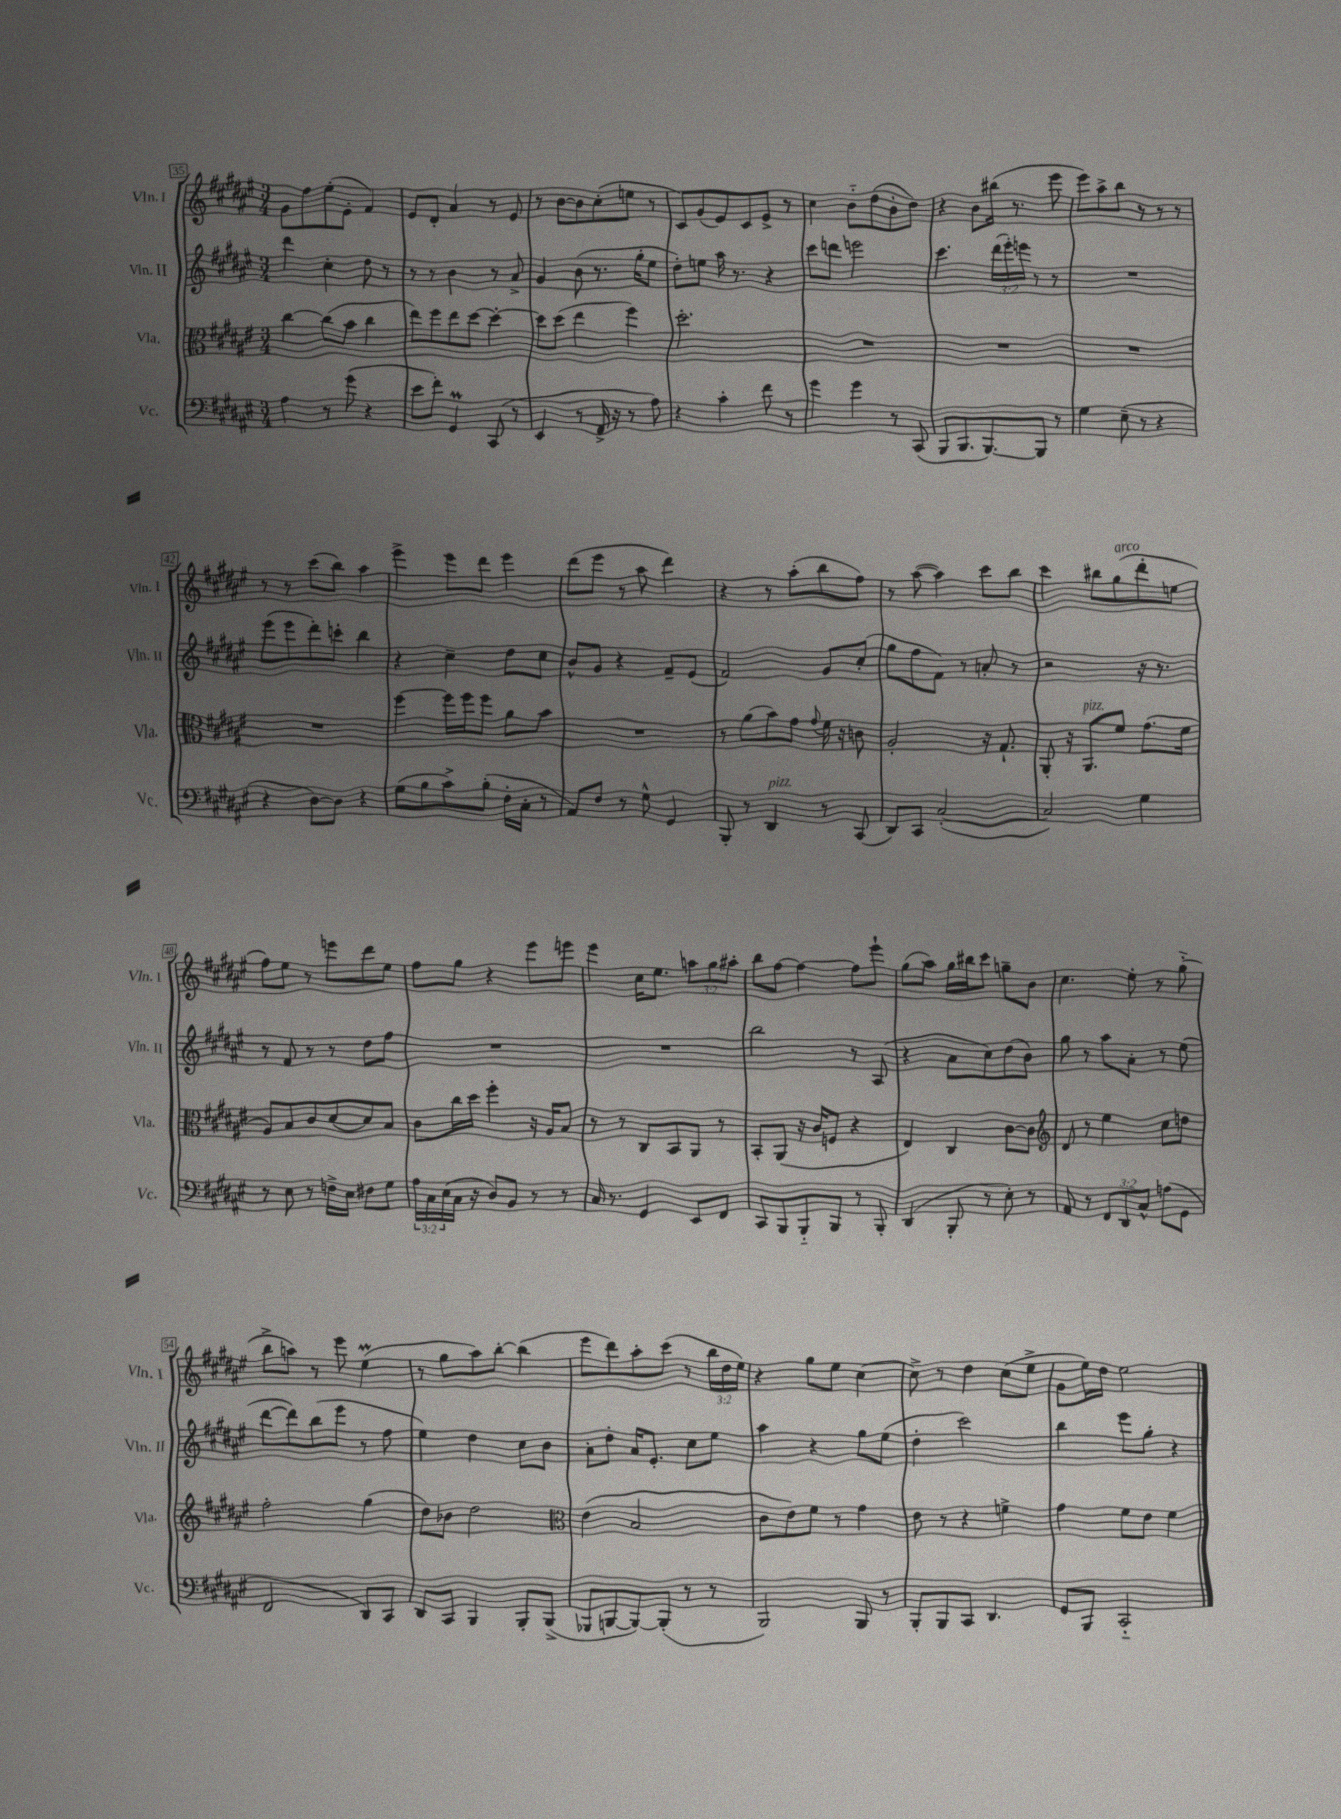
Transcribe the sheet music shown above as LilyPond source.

<<
\new StaffGroup <<
\new Staff = "s0" \with { instrumentName = "Vln. I" shortInstrumentName = "Vln. I" } {
    \clef treble \key fis \major \numericTimeSignature \time 3/4 \override Staff.TupletNumber.text = #tuplet-number::calc-fraction-text
    gis'8 fis''8 eis''8-.( eis'8-. fis'4) |
    eis'8 dis'8-. ais'4 r8 eis'8 |
    r8 b'8~ b'8 cis''8-.( e''8 r8 |
    cis'8) gis'8( eis'8) cis'8 eis'8-> r8 |
    cis''4 b'8-_ dis''8( b'8-. dis''8) |
    r4 b'8 bis''16( r8. eis'''8 |
    eis'''8) ais''8-> b''8 r8 r8 r8 |
    r8 r8 cis'''8( b''8) ais''4 |
    eis'''4-> eis'''8 dis'''8 eis'''4 |
    dis'''8( eis'''8 r8 ais''8 dis'''4) |
    r4 r8 ais''8-.( b''8 fis''8) |
    r8 ais''8~( ais''4) cis'''8 b''8 |
    cis'''4 bis''8 gis''8^\markup { \italic "arco" }( dis'''8-. e''8 |
    fis''8) eis''8 r8 e'''8 dis'''8 eis''8 |
    fis''8 gis''8 r4 eis'''8 e'''8 |
    eis'''4 cis''16 eis''8. \tuplet 3/2 { a''8 gis''8 ais''8-. } |
    b''8 fis''8~ fis''4~ fis''8 eis'''8-! |
    gis''8( ais''8) gis''16 bis''16 cis'''8 g''8-- b'8 |
    cis''4. eis''8-. r8 gis''8-_( |
    b''8-> a''8) r8 eis'''8 eis''4\prall( |
    r8 gis''8 ais''8) b''8~-. b''4( |
    eis'''8 dis'''8) ais''8-. cis'''8( r8 \tuplet 3/2 { b''16 dis''16 eis''16) } |
    r4 gis''8 eis''8 cis''4~ |
    cis''8-> r8 dis''4 cis''8( eis''8-> |
    gis'8 eis''16) dis''16 eis''2 \bar "|." |
}
\new Staff = "s1" \with { instrumentName = "Vln. II" shortInstrumentName = "Vln. II" } {
    \clef treble \key fis \major \numericTimeSignature \time 3/4 \override Staff.TupletNumber.text = #tuplet-number::calc-fraction-text
    dis'''4 cis''4-. dis''8 r8 |
    r8 r8 b'4 r8 ais'8-> |
    gis'4 b'8( r8. gis''16-. eis''8 |
    dis''8-.) e''8 ais''16 r8. r4 |
    cis'''8 d'''8 e'''2 |
    cis'''4. \tuplet 3/2 { dis'''16( eis'''16-.) e'''16 } r8 r8 |
    R2. |
    eis'''8( eis'''8 dis'''8-.) c'''8-. b''4 |
    r4 cis''4-- dis''8 cis''8 |
    b'8-^ gis'8 r4 fis'8-- eis'8( |
    fis'2) gis'8 cis''8-.( |
    gis''8 fis''8 fis'8) r8 a'8-. r8 |
    r2 r16 r8. |
    r8 fis'8 r8 r8 dis''8 fis''8 |
    R2. |
    R2. |
    b''2 r8 ais8( |
    r4 ais'8 cis''8) dis''8( b'8) |
    gis''8 r8 ais''8 ais'8-. r8 eis''8( |
    dis'''8~ dis'''8) b''8( eis'''8 r8 fis''8 |
    eis''4) dis''4 cis''8 b'8 |
    ais'8-. dis''8-. ais'16 eis'8.-. cis''8 eis''8 |
    ais''4 r4 gis''8 eis''8( |
    dis''4-. cis'''2) |
    b''4 eis'''8 gis''8-. r4 \bar "|." |
}
\new Staff = "s2" \with { instrumentName = "Vla." shortInstrumentName = "Vla." } {
    \clef alto \key fis \major \numericTimeSignature \time 3/4
    cis''4~ cis''8( b'8 cis''4 |
    eis''8) fis''8 eis''8 dis''8~ dis''4~-. |
    dis''8 dis''8( eis''4 fis''4) |
    dis''2.-. |
    R2. |
    R2. |
    R2. |
    R2. |
    fis''4~ fis''16 fis''16 fis''8 ais'8 b'8 |
    R2. |
    r8 ais'8( b'8) gis'8 \appoggiatura { gis'8 } fis'16 r16 c'8 |
    ais2-. r16 gis8.-! |
    ais,8-. r16 ais,8.^\markup { \italic "pizz." } fis'8 gis'8.( fis'16 |
    ais8) b8 cis'8 dis'8~ dis'8 b8 |
    cis'8 cis''16 dis''16 fis''4-. r16 ais16 b8 |
    r8 r8 cis8 b,8 ais,8 r8 |
    b,8-. ais,8( r16 cis'16 f8 r4 |
    eis4) cis4 cis'8~ cis'8 |
    \clef treble dis'8 r8 eis''4 cis''8 d''8 |
    fis''2-. gis''4( |
    dis''8) bes'8 dis''2 |
    \clef alto eis'4( b2 |
    cis'8 eis'8) fis'8 r8 gis'4 |
    eis'8 r8 r4 f'4-> |
    gis'4 fis'8 eis'8 fis'4 \bar "|." |
}
\new Staff = "s3" \with { instrumentName = "Vc." shortInstrumentName = "Vc." } {
    \clef bass \key fis \major \numericTimeSignature \time 3/4 \override Staff.TupletNumber.text = #tuplet-number::calc-fraction-text
    ais4 r8 gis'8( r4 |
    eis'8 fis'8-.) gis,4\prall cis,8( r8 |
    eis,4 r8 ais,16-> r16 r8 ais8) |
    r4 cis'4-. fis'8 r8 |
    gis'4 gis'4 r8 cis,8( |
    b,,8 b,,8. b,,8.~) b,,8 r8 |
    gis4 eis8--( r8 r4 |
    r4 dis8~) dis8 r4 |
    gis8( b8 cis'8->) b8-.( fis16-. cis16-. r8 |
    ais,8) fis8 r8 gis8-^ gis,4 |
    b,,8-. r8 dis,4^\markup { \italic "pizz." } r8 cis,8( |
    dis,8) cis,8 cis2~-.( |
    cis2) gis4 |
    r8 eis8 r8 f16-> eis16 fis8 gis8 |
    \tuplet 3/2 { ais16 cis16 eis16( } cis16 r16 dis8) b,8 r8 r8 |
    cis16 r8. gis,4 eis,8 fis,8 |
    cis,8 b,,8 b,,8-_ b,,8 r8 b,,8-. |
    dis,4( b,,8-. r8 eis8-.) r8 |
    ais,8 r8 \tuplet 3/2 { fis,8 dis,8 cis8-^ } a8( gis,8 |
    fis,2 dis,8) cis,8 |
    dis,8 cis,8 b,,4 b,,8-. b,,8->( |
    bes,,8 b,,8~ b,,8~) b,,8-.( r8 r8 |
    b,,2) b,,8 r8 |
    b,,8-. b,,8 cis,8 dis,4. |
    gis,8 b,,8 cis,2-_ \bar "|." |
}
>>
>>
\layout { \context { \Score currentBarNumber = #35 \override BarNumber.stencil = #(make-stencil-boxer 0.1 0.3 ly:text-interface::print) } }
